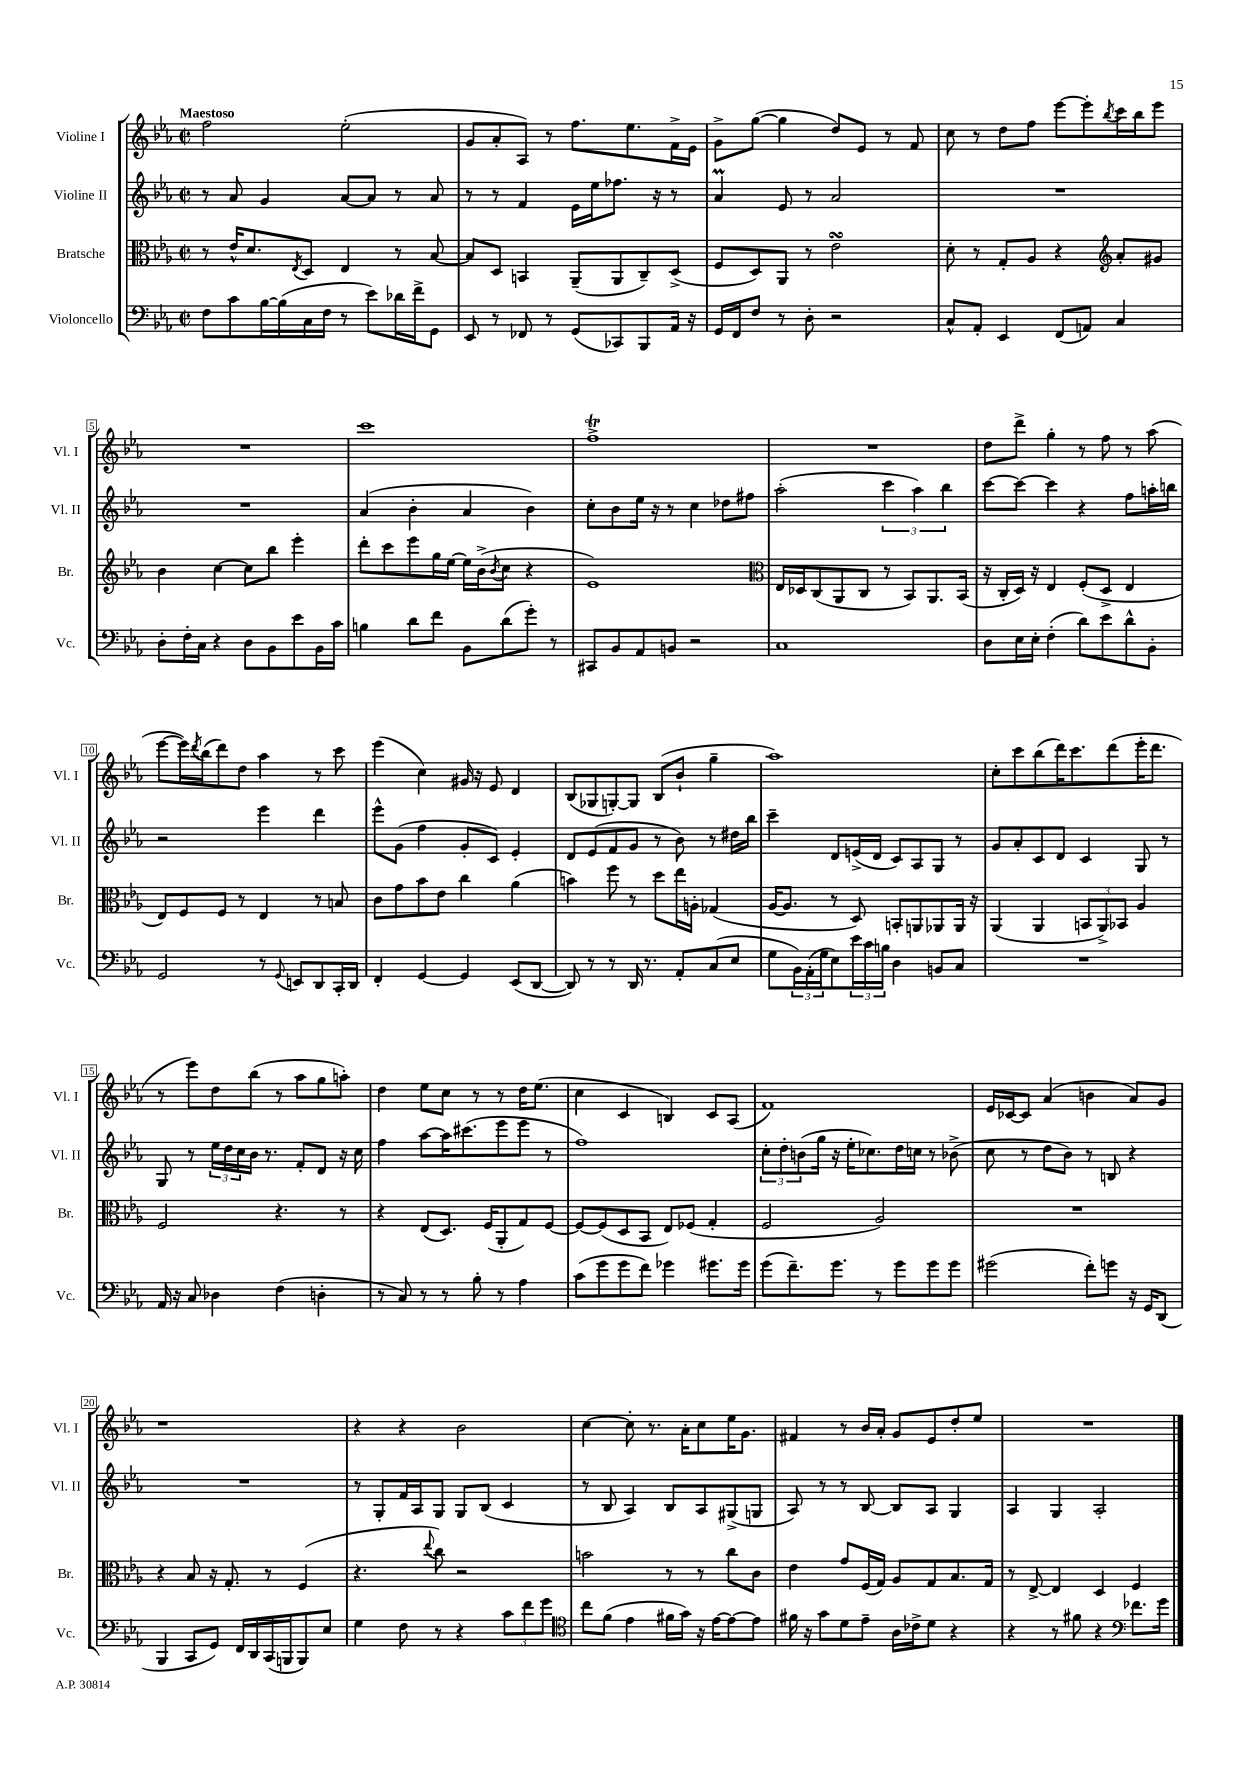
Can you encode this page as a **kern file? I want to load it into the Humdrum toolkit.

**kern	**kern	**kern	**kern
*staff4	*staff3	*staff2	*staff1
*clefF4	*clefC3	*clefG2	*clefG2
*k[b-e-a-]	*k[b-e-a-]	*k[b-e-a-]	*k[b-e-a-]
*M2/2	*M2/2	*M2/2	*M2/2
*met(c|)	*met(c|)	*met(c|)	*met(c|)
8F	8r	8r	2ff
8c	16e-^^	8a-	.
.	8.d	.	.
[16B-	.	4g	.
(16B-]	.	.	.
.	8qE-	.	.
16C	8D	.	.
16F	.	.	.
8r	4E-	[8a-	(2ee-'
8e-)	.	8a-]	.
16d-	8r	8r	.
16f^	.	.	.
8GG	[8B-	8a-	.
=	=	=	=
8EE-	8B-]	8r	8g
8r	8D	8r	8a-'
8FF-	4BB	4f	8A-)
8r	.	.	8r
(8GG	(8AA-~	16e-	8.ff
.	.	16ee-	.
8CC-)	8AA-	8.ff-	.
.	.	.	8.ee-
8BBB-	8C~)	.	.
.	.	16r	.
16AA-	(8D^	8r	16f^
16r	.	.	16e-
=	=	=	=
16GG	8F	4a-	8g^
16FF	.	.	.
8F	8D)	.	([8gg
8r	8AA-	8e-	4gg]
8D'	8r	8r	.
2r	2e-	2a-	8dd)
.	.	.	8e-
.	.	.	8r
.	.	.	8f
=	=	=	=
8C^^	8d'	1r	8cc
8AA-'	8r	.	8r
4EE-	8G'	.	8dd
.	8A-	.	8ff
(8FF	4r	.	[8eee-
8AA)	.	.	8eee-']
*	*clefG2	*	*
.	.	.	8qbb-
4C	8a-'	.	16ccc
.	.	.	16bb-
.	8g#	.	8eee-
=	=	=	=
8D'	4b-	1r	1r
16F'	.	.	.
16C	.	.	.
4r	[4cc	.	.
8D	8cc]	.	.
8BB-	8bb-	.	.
8e-	4eee-'	.	.
16BB-	.	.	.
16c	.	.	.
=	=	=	=
4B	8ddd'	(4a-	1ccc
.	8ccc	.	.
8d	8eee-	4b-'	.
8f	16gg	.	.
.	[16ee-	.	.
8BB-	16ee-]	4a-	.
.	(16b-^	.	.
.	8qb-	.	.
(8d	8cc	.	.
8g')	4r	4b-)	.
8r	.	.	.
=	=	=	=
8CC#	1e-)	8cc'	1ff^
8BB-	.	8b-	.
8AA-	.	16ee-	.
.	.	16r	.
8BB	.	8r	.
2r	.	4cc	.
.	.	8dd-	.
.	.	8ff#	.
=	=	=	=
*	*clefC3	*	*
1C	16E-	(2aa-'	1r
.	16D-	.	.
.	(8C	.	.
.	8AA-	.	.
.	8C	.	.
.	8r	6ccc	.
.	8BB-)	.	.
.	.	6aa-)	.
.	8.AA-	.	.
.	.	6bb-	.
.	(16BB-	.	.
=	=	=	=
8D	16r	[8ccc	8dd
.	16C'	.	.
16E-	16D)	8ccc_	8ddd^
16E-'	16r	.	.
(4F'	4E-	4ccc]	4gg'
8d)	(8F'	4r	8r
8e-	8D^	.	8ff
8d^^	4E-	8ff	8r
8BB-'	.	16aa'	(8aa-
.	.	16bb	.
=	=	=	=
2GG	8E-)	2r	[8eee-
.	8F	.	16eee-])
.	.	.	8qddd
.	.	.	(16bb-
.	8F	.	8ddd)
.	8r	.	8dd
8r	4E-	4eee-	4aa-
8qqGG	.	.	.
8EE	.	.	.
8DD	8r	4ddd	8r
16CC'	8B	.	8ccc
16DD	.	.	.
=	=	=	=
4FF'	8c	8eee-^^	(4eee-
.	8g	(8g	.
[4GG	8b-	4ff	4cc)
.	8e-	.	.
4GG]	4cc	8g'	16g#
.	.	.	16r
.	.	8c)	8e-
(8EE-	(4a-	4e-'	4d
[8DD	.	.	.
=	=	=	=
8DD])	4b)	8d	(8B-
8r	.	(8e-	8G-
8r	8ff	8f	[8G')
16DD	8r	8g	8G]
8.r	.	.	.
.	8dd	8r	(8B-
8AA-'	16ee-	8b-)	8b-`
.	16A'	.	.
(8C	(4G-	8r	4gg~
8E-	.	16dd#	.
.	.	16bb-	.
=	=	=	=
8G	[16A-	4ccc~	1aa-)
.	8.A-]	.	.
24BB-)	.	.	.
(24AA-'	.	.	.
24G	.	.	.
8E-)	8r	8d	.
24e-	8D)	(16e^	.
24c	.	.	.
.	.	16d	.
24B	.	.	.
4D	8BB'	8c)	.
.	8AA	8A-	.
8BB	8AA-	8G	.
8C	16AA-	8r	.
.	16r	.	.
=	=	=	=
1r	(4AA-	8g	8cc'
.	.	8a-'	8ccc
.	4AA-	8c	(8bb-
.	.	8d	16ddd)
.	.	.	8.ccc
.	12BB	4c	.
.	12AA-^)	.	.
.	.	.	(8ddd
.	12BB-	.	.
.	4A-	8G	16eee-'
.	.	.	8.ddd
.	.	8r	.
=	=	=	=
16AA-	2F	8G	8r
16r	.	.	.
8C	.	8r	8eee-)
4D-	.	24ee-	8dd
.	.	24dd	.
.	.	24cc	.
.	.	16b-	(8bb-
.	.	8.r	.
(4F	4.r	.	8r
.	.	8f'	8aa-
4D'	.	8d	8gg
.	8r	16r	8aa')
.	.	16cc	.
=	=	=	=
8r	4r	4ff	4dd
8C)	.	.	.
8r	(8E-	[8aa-	8ee-
8r	8.D)	16aa-]	8cc
.	.	(8.ccc#	.
8B-'	.	.	8r
.	(16F	.	.
8r	8AA-'	8eee-	8r
4A-	8G)	8eee-	16dd
.	.	.	(8.ee-
.	[8F	8r	.
=	=	=	=
(8c	8F_	1ff)	4cc
8g	(8F]	.	.
8g	8D	.	4c
8f)	8BB-	.	.
4g-	8E-)	.	4B)
.	(8F-	.	.
8.g#	4G'	.	8c
.	.	.	(8A-
16g#	.	.	.
=	=	=	=
(8g	2F	12cc'	1f)
.	.	12dd'	.
8.f~)	.	.	.
.	.	(12b	.
.	.	16gg	.
8.g	.	16r	.
.	.	16ee-'	.
.	.	8.cc-)	.
8r	2A-)	.	.
8g	.	16dd	.
.	.	16cc	.
8g	.	8r	.
8g	.	(8b-^	.
=	=	=	=
(2g#	1r	8cc	16e-
.	.	.	[16c-
.	.	8r	8c-]
.	.	8dd	(4a-
.	.	8b-)	.
8f')	.	8r	4b
8g	.	8B	.
16r	.	4r	8a-)
16GG	.	.	.
(8DD	.	.	8g
=	=	=	=
4BBB-	4r	1r	1r
8CC	8B-	.	.
8GG)	16r	.	.
.	8.G'	.	.
16FF	.	.	.
16DD	.	.	.
(16CC	8r	.	.
16BBB	.	.	.
8BBB)	(4F	.	.
8E-	.	.	.
=	=	=	=
4G	4.r	8r	4r
.	.	8G'	.
8F	.	16f	4r
.	.	16A-	.
.	8qqee-	.	.
8r	8cc)	8G	.
4r	2r	8G	2b-
.	.	(8B-	.
12c	.	4c	.
12f	.	.	.
12g	.	.	.
=	=	=	=
*clefC4	*	*	*
8cc	2b	8r	[4cc
(8f	.	8B-	.
4e-	.	4A-)	8cc']
.	.	.	8.r
16f#	8r	8B-	.
16g)	.	.	16a-'
16r	8r	8A-	8cc
[16e-	.	.	.
8e-_	8cc	(8G#^	16ee-
.	.	.	8.g
8e-]	8c	8G	.
=	=	=	=
16f#	4e-	8A-)	4f#
16r	.	.	.
8g	.	8r	.
8d	8g	8r	8r
8e-~	(16F	[8B-	16b-
.	16G)	.	16a-'
16A-	8A-	8B-]	8g
16c-^	.	.	.
8d	8G	8A-	8e-
4r	8.B-	4G	8dd'
.	.	.	8ee-
.	16G	.	.
=	=	=	=
4r	8r	4A-	1r
.	[8E-^	.	.
8r	4E-]	4G	.
8f#	.	.	.
4r	4D	2A-'	.
*clefF4	*	*	*
8.f-	4F	.	.
16g	.	.	.
==	==	==	==
*-	*-	*-	*-
